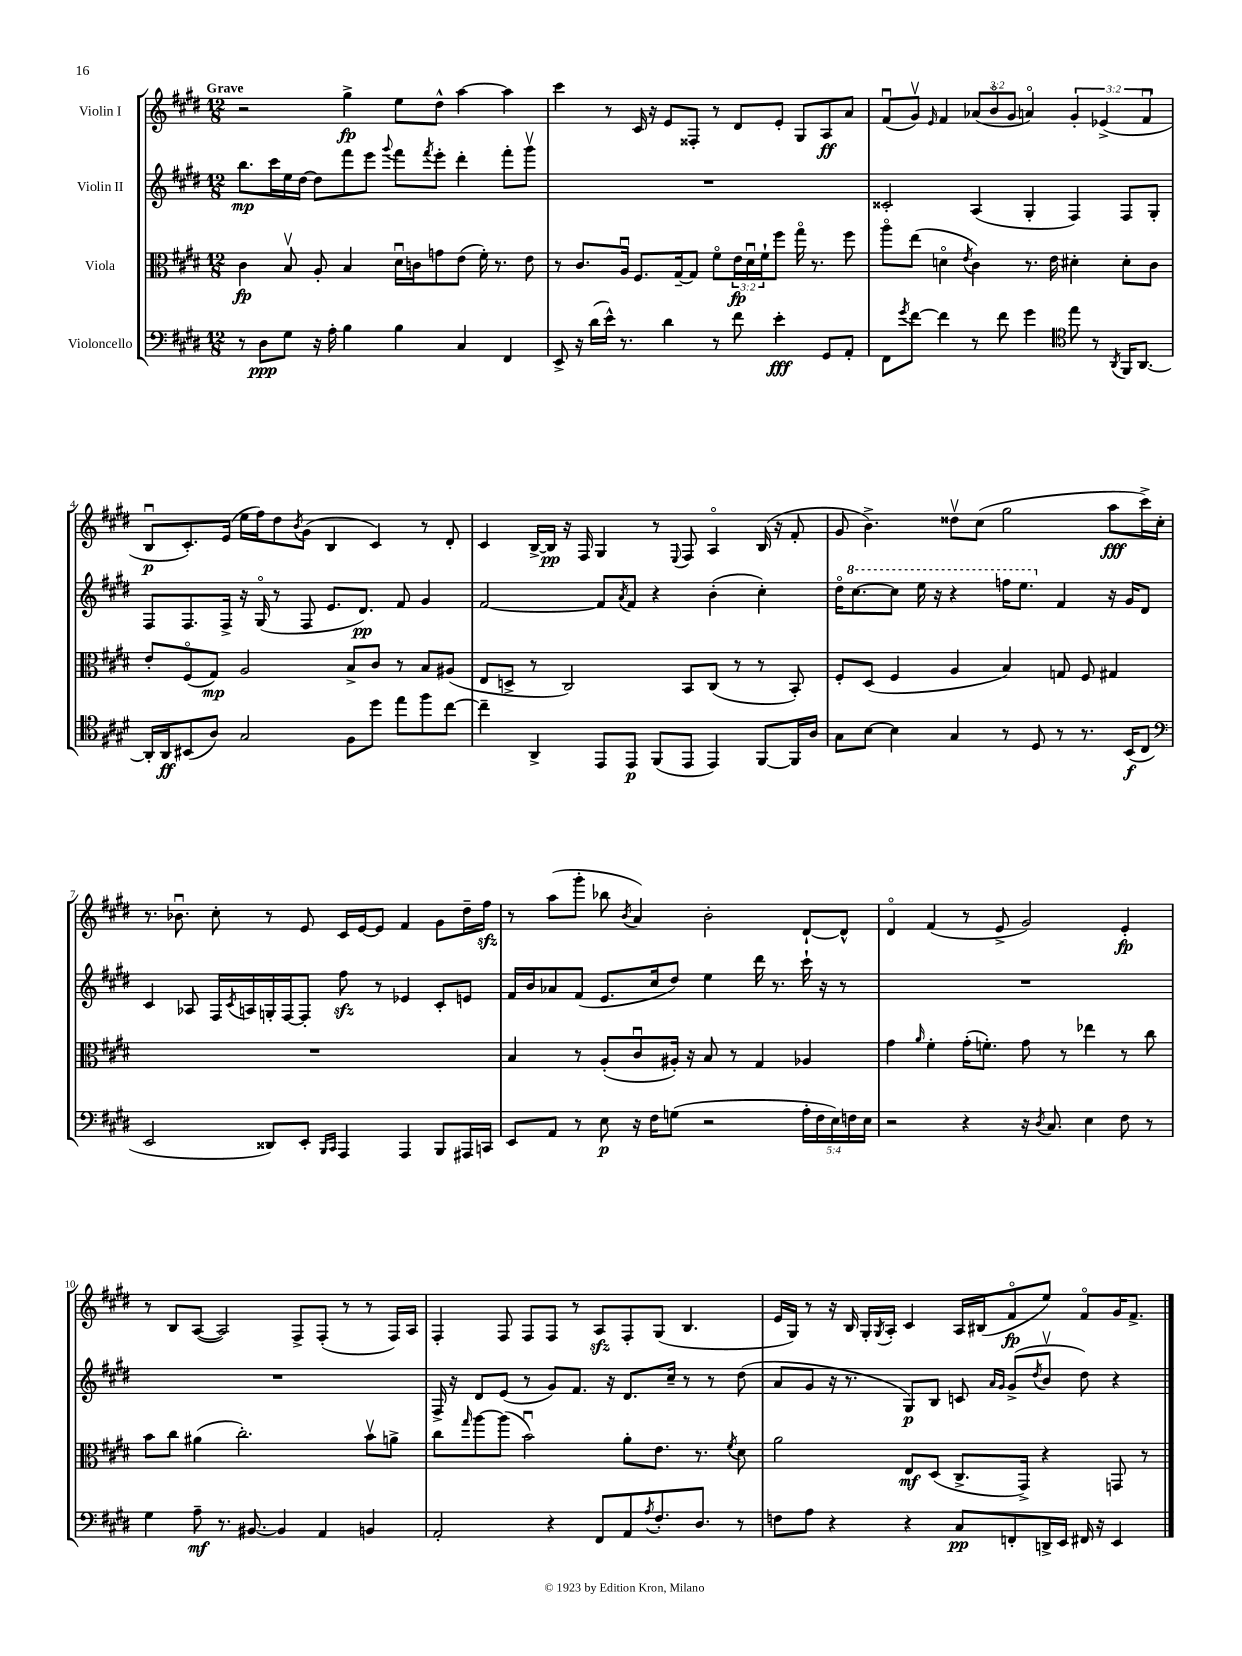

**kern	**dynam	**kern	**dynam	**kern	**dynam	**kern	**dynam
*part4	*part4	*part3	*part3	*part2	*part2	*part1	*part1
*staff4	*staff4	*staff3	*staff3	*staff2	*staff2	*staff1	*staff1
*I"Violoncello	*	*I"Viola	*	*I"Violin II	*	*I"Violin I	*
*clefF4	*	*clefC3	*	*clefG2	*	*clefG2	*
*k[f#c#g#d#]	*	*k[f#c#g#d#]	*	*k[f#c#g#d#]	*	*k[f#c#g#d#]	*
*M12/8	*	*M12/8	*	*M12/8	*	*M12/8	*
=1	=1	=1	=1	=1	=1	=1	=1
!	!	!	!	!	!	!LO:TX:a:B:t=Grave	!
8r	.	4c#\	fp	8.bb\L	mp	2r	.
8D#\L	ppp	.	.	.	.	.	.
.	.	.	.	16ccc#\L	.	.	.
8G#\J	.	8Bv/	.	16ee\	.	.	.
.	.	.	.	[16dd#\JJ	.	.	.
16r	.	8A'/	.	8dd#\L]	.	.	.
16A'\	.	.	.	.	.	.	.
4B\	.	4B/	.	8fff#\	.	4gg#^\	fp
.	.	.	.	8eee\J	.	.	.
.	.	.	.	8qqggg#/	.	.	.
4B\	.	16d#u\LL	.	8fff#\L	.	8ee\L	.
.	.	16cn\J	.	.	.	.	.
.	.	.	.	8qfff#/	.	.	.
.	.	8gn\	.	8eee'\J	.	8dd#^^\J	.
4C#/	.	(8e\J	.	4ddd#'\	.	[4aa\	.
.	.	16f#'\)	.	.	.	.	.
.	.	8.r	.	.	.	.	.
4FF#/	.	.	.	8fff#'\L	.	4aa\]	.
.	.	8e\	.	8ggg#v\J	.	.	.
=2	=2	=2	=2	=2	=2	=2	=2
8EE^/	.	8r	.	1.r	.	4ccc#\	.
16r	.	8.c#/L	.	.	.	.	.
(16d#\LL	.	.	.	.	.	.	.
16e^^\JJ)	.	.	.	.	.	8r	.
8.r	.	16Au/Jk	.	.	.	.	.
.	.	8.F#/L	.	.	.	16c#/	.
.	.	.	.	.	.	16r	.
4d#\	.	.	.	.	.	8e/L	.
.	.	[16G#~/k	.	.	.	.	.
.	.	8G#/J]	.	.	.	8F##X'/J	.
8r	.	8f#\L	.	.	.	8r	.
8f#\	.	24e\L	fp	.	.	8d#/L	.
.	.	24d#u\	.	.	.	.	.
.	.	24f#`\J	.	.	.	.	.
4e'\	fff	8ff#\J	.	.	.	8e'/J	.
.	.	16gg#\	.	.	.	8G#/L	.
.	.	8.r	.	.	.	.	.
8GG#/L	.	.	.	.	.	8A/	ff
8AA'/J	.	8ff#\	.	.	.	8a/J	.
=3	=3	=3	=3	=3	=3	=3	=3
8FF#\L	.	8aa\L	.	2c##X'/	.	(8f#u/L	.
8qg#/	.	.	.	.	.	.	.
[8f#\J	.	(8ee\J	.	.	.	8g#v/J)	.
.	.	.	.	.	.	16qqe/	.
4f#\]	.	4dn\	.	.	.	4f#/	.
.	.	8qe/	.	.	.	.	.
8r	.	4c#\)	.	(4A/	.	(12a-X/L	.
.	.	.	.	.	.	12b/	.
8f#\	.	.	.	.	.	.	.
.	.	.	.	.	.	12g#/J	.
4g#\	.	8.r	.	4G#'/	.	4an/)	.
.	.	16e\	.	.	.	.	.
*clefC4	*	*	*	*	*	*	*
8ee\	.	4d#X'\	.	4F#/)	.	6g#'/	.
8r	.	.	.	.	.	.	.
.	.	.	.	.	.	(6e-X^/	.
8qAA/	.	.	.	.	.	.	.
16FF#/KL	.	8d#'\L	.	8F#/L	.	.	.
[8.AA/J	.	.	.	.	.	.	.
.	.	.	.	.	.	6f#u/	.
.	.	8c#\J	.	8G#'/J	.	.	.
!!LO:LB:g=z
=4	=4	=4	=4	=4	=4	=4	=4
16AA'/LL]	.	8e'/L	.	8F#/L	.	8Bu/L	p
16AA/J	ff	.	.	.	.	.	.
(8BB#X/	.	(8F#/	.	8.F#/	.	8.c#'/)	.
8A/J)	.	8G#/J)	mp	.	.	.	.
.	.	.	.	16F#^/Jk	.	(16e/Jk	.
2G#/	.	2A/	.	16r	.	16ee\LL	.
.	.	.	.	(16G#/	.	16ff#\J)	.
.	.	.	.	8r	.	8dd#\	.
.	.	.	.	.	.	8qb/	.
.	.	.	.	8F#/	.	(8g#\J	.
.	.	.	.	8.e/L	.	4B/	.
8F#\L	.	8B^/L	.	.	.	.	.
.	.	.	.	8.d#/J)	pp	.	.
8dd#\J	.	8c#/J	.	.	.	4c#/)	.
8ee\L	.	8r	.	8f#/	.	.	.
8ff#\	.	8B/L	.	4g#/	.	8r	.
[8cc#\J	.	(8A#X/J	.	.	.	8d#'/	.
=5	=5	=5	=5	=5	=5	=5	=5
4cc#~\]	.	8E/L	.	[2f#/	.	4c#/	.
.	.	8Dn^/J	.	.	.	.	.
4AA^/	.	8r	.	.	.	[16B^/LL	.
.	.	.	.	.	.	16B/JJ]	pp
.	.	2C#/)	.	.	.	16r	.
.	.	.	.	.	.	16F#/	.
8EE/L	.	.	.	8f#/L]	.	4G#/	.
.	.	.	.	8qa/	.	.	.
8EE/J	p	.	.	8f#/J	.	.	.
(8FF#/L	.	.	.	4r	.	8r	.
.	.	.	.	.	.	8qqE/	.
8EE/J	.	8BB/L	.	.	.	8F#/	.
4EE/)	.	(8C#/J	.	(4b'\	.	4A/	.
.	.	8r	.	.	.	.	.
[8FF#/L	.	8r	.	4cc#'\)	.	(16B/	.
.	.	.	.	.	.	16r	.
16FF#/L]	.	8BB'/)	.	.	.	8f#'/	.
16A/JJ	.	.	.	.	.	.	.
=6	=6	=6	=6	=6	=6	=6	=6
8G#\L	.	8F#'/L	.	16dd#\KL	.	8g#/	.
*	*	*	*	*8va	*	*	*
.	.	.	.	[8.ccc#\	.	.	.
[8B\J	.	(8D#/J	.	.	.	4.b^\)	.
4B\]	.	4F#/	.	8ccc#\J]	.	.	.
.	.	.	.	16eee\	.	.	.
.	.	.	.	16r	.	.	.
4G#/	.	4A/	.	4r	.	8dd##Xv\L	.
.	.	.	.	.	.	(8cc#\J	.
8r	.	4B/)	.	16fffn\KL	.	2gg#\	.
.	.	.	.	8.eee\J	.	.	.
8D#/	.	.	.	.	.	.	.
*	*	*	*	*X8va	*	*	*
8r	.	8Gn/	.	4f#/	.	.	.
8.r	.	8F#/	.	.	.	.	.
.	.	4G#X/	.	16r	.	8aa\L	fff
(16BB/KL	f	.	.	16g#/KL	.	.	.
8C#/J	.	.	.	8d#/J	.	16ccc#^\L)	.
.	.	.	.	.	.	16cc#'\JJ	.
!!LO:LB:g=z
=7	=7	=7	=7	=7	=7	=7	=7
*clefF4	*	*	*	*	*	*	*
2EE/	.	1.r	.	4c#/	.	8.r	.
.	.	.	.	.	.	8.b-Xu\	.
.	.	.	.	8A-X/	.	.	.
.	.	.	.	16F#/LL	.	8cc#'\	.
.	.	.	.	8qc#/	.	.	.
.	.	.	.	16An/	.	.	.
8DD##X/L)	.	.	.	16Gn'/	.	8r	.
.	.	.	.	[16F#/J	.	.	.
8EE'/J	.	.	.	8F#'/J]	.	8e/	.
16qqBBB/LL	.	.	.	.	.	.	.
16qqCC#/JJ	.	.	.	.	.	.	.
4AAA/	.	.	.	8ff#zz\	.	16c#/LL	.
.	.	.	.	.	.	[16e/J	.
.	.	.	.	8r	.	8e/J]	.
4AAA/	.	.	.	4e-X/	.	4f#/	.
8BBB/L	.	.	.	8c#'/L	.	8g#\L	.
16AAA#X/L	.	.	.	8en/J	.	16dd#~\L	.
16CCn/JJ	.	.	.	.	.	16ff#zz\JJ	.
=8	=8	=8	=8	=8	=8	=8	=8
8EE/L	.	4B/	.	16f#/LL	.	8r	.
.	.	.	.	16b/J	.	.	.
8AA/J	.	.	.	8a-X/	.	(8aa\L	.
8r	.	8r	.	(8f#/J	.	8ggg#'\J	.
8E\	p	(8A'/L	.	8.e/L	.	8bb-X\	.
.	.	.	.	.	.	8qb/	.
16r	.	8c#u/	.	.	.	4a/)	.
16F#\KL	.	.	.	16cc#/k	.	.	.
(8Gn\J	.	16A#X'/Jk)	.	8dd#/J)	.	.	.
.	.	16r	.	.	.	.	.
2r	.	8B/	.	4ee\	.	2b'\	.
.	.	8r	.	.	.	.	.
.	.	4G#/	.	16ddd#\	.	.	.
.	.	.	.	8.r	.	.	.
20A'\LL	.	4A-X/	.	16ccc#`\	.	[8d#`/L	.
20F#\	.	.	.	.	.	.	.
.	.	.	.	16r	.	.	.
20E\)	.	.	.	.	.	.	.
.	.	.	.	8r	.	8d#^^/J]	.
20Fn\	.	.	.	.	.	.	.
20E\JJ	.	.	.	.	.	.	.
=9	=9	=9	=9	=9	=9	=9	=9
2r	.	4g#\	.	1.r	.	4d#/	.
.	.	16qqa/	.	.	.	.	.
.	.	4f#'\	.	.	.	(4f#/	.
4r	.	(16g#'\KL	.	.	.	8r	.
.	.	8.fn'\J)	.	.	.	.	.
.	.	.	.	.	.	8e^/	.
16r	.	8g#\	.	.	.	2g#/)	.
8qD#/	.	.	.	.	.	.	.
8.C#/	.	.	.	.	.	.	.
.	.	8r	.	.	.	.	.
4E\	.	4ee-X\	.	.	.	.	.
8F#\	.	8r	.	.	.	4e'/	fp
8r	.	8cc#\	.	.	.	.	.
!!LO:LB:g=z
=10	=10	=10	=10	=10	=10	=10	=10
4G#\	.	8b\L	.	1.r	.	8r	.
.	.	8cc#\J	.	.	.	8B/L	.
8A~\	mf	(4a#X\	.	.	.	([8A/J	.
8.r	.	.	.	.	.	2A/])	.
.	.	2.cc#'\)	.	.	.	.	.
[8.BB#X/	.	.	.	.	.	.	.
4BB#/]	.	.	.	.	.	.	.
.	.	.	.	.	.	8F#^/L	.
4AA/	.	.	.	.	.	(8F#'/J	.
.	.	.	.	.	.	8r	.
4BBn/	.	8bv\L	.	.	.	8r	.
.	.	8an^\J	.	.	.	16F#/LL)	.
.	.	.	.	.	.	16A/JJ	.
=11	=11	=11	=11	=11	=11	=11	=11
2AA'/	.	8cc#\L	.	16F#^/	.	4F#'/	.
.	.	.	.	16r	.	.	.
.	.	16qqgg#/	.	.	.	.	.
.	.	[8aa\	.	8d#/L	.	.	.
.	.	(8aa\J]	.	(8e/J	.	8F#/	.
.	.	2bu\)	.	8r	.	8F#/L	.
4r	.	.	.	8g#/L)	.	8F#/J	.
.	.	.	.	8.f#/J	.	8r	.
8FF#/L	.	.	.	.	.	8Azz/L	.
.	.	.	.	16r	.	.	.
8AA/	.	8a'\L	.	8.d#/L	.	8F#'/	.
8qA/	.	.	.	.	.	.	.
8.F#'/	.	8.e\J	.	.	.	(8G#/J	.
.	.	.	.	16cc#~/Jk	.	.	.
.	.	.	.	8r	.	4.B/	.
8.D#/J	.	8.r	.	.	.	.	.
.	.	.	.	8r	.	.	.
.	.	8qf#/	.	.	.	.	.
8r	.	8d#\	.	(8dd#\	.	.	.
=12	=12	=12	=12	=12	=12	=12	=12
8Fn\L	.	2a\	.	8a/L	.	16e/LL	.
.	.	.	.	.	.	16G#/JJ)	.
8A\J	.	.	.	8g#/J	.	8r	.
4r	.	.	.	16r	.	16r	.
.	.	.	.	8.r	.	16B/	.
.	.	.	.	.	.	16G#'/LL	.
.	.	.	.	.	.	8qG#/	.
.	.	.	.	.	.	16A'/JJ	.
4r	.	8E/L	mf	8G#/L)	p	4c#/	.
.	.	(8D#/J	.	8B/J	.	.	.
8C#/L	pp	8.C#^/L	.	8cn/	.	16A/LL	.
.	.	.	.	.	.	(16B#X/J	.
.	.	.	.	16qqa/LL	.	.	.
.	.	.	.	16qqg#/JJ	.	.	.
8FFn'/	.	.	.	(8g#^/L	.	8f#/	fp
.	.	16GG#^/Jk)	.	.	.	.	.
.	.	.	.	8qdd#/	.	.	.
16DDn^/L	.	4r	.	8bv/J	.	8ee/J)	.
16EE/JJ	.	.	.	.	.	.	.
16FF#X/	.	.	.	8dd#\)	.	8f#/L	.
16r	.	.	.	.	.	.	.
4EE/	.	8GGn/	.	4r	.	16g#/K	.
.	.	.	.	.	.	8.f#^/J	.
.	.	8r	.	.	.	.	.
==	==	==	==	==	==	==	==
*-	*-	*-	*-	*-	*-	*-	*-
